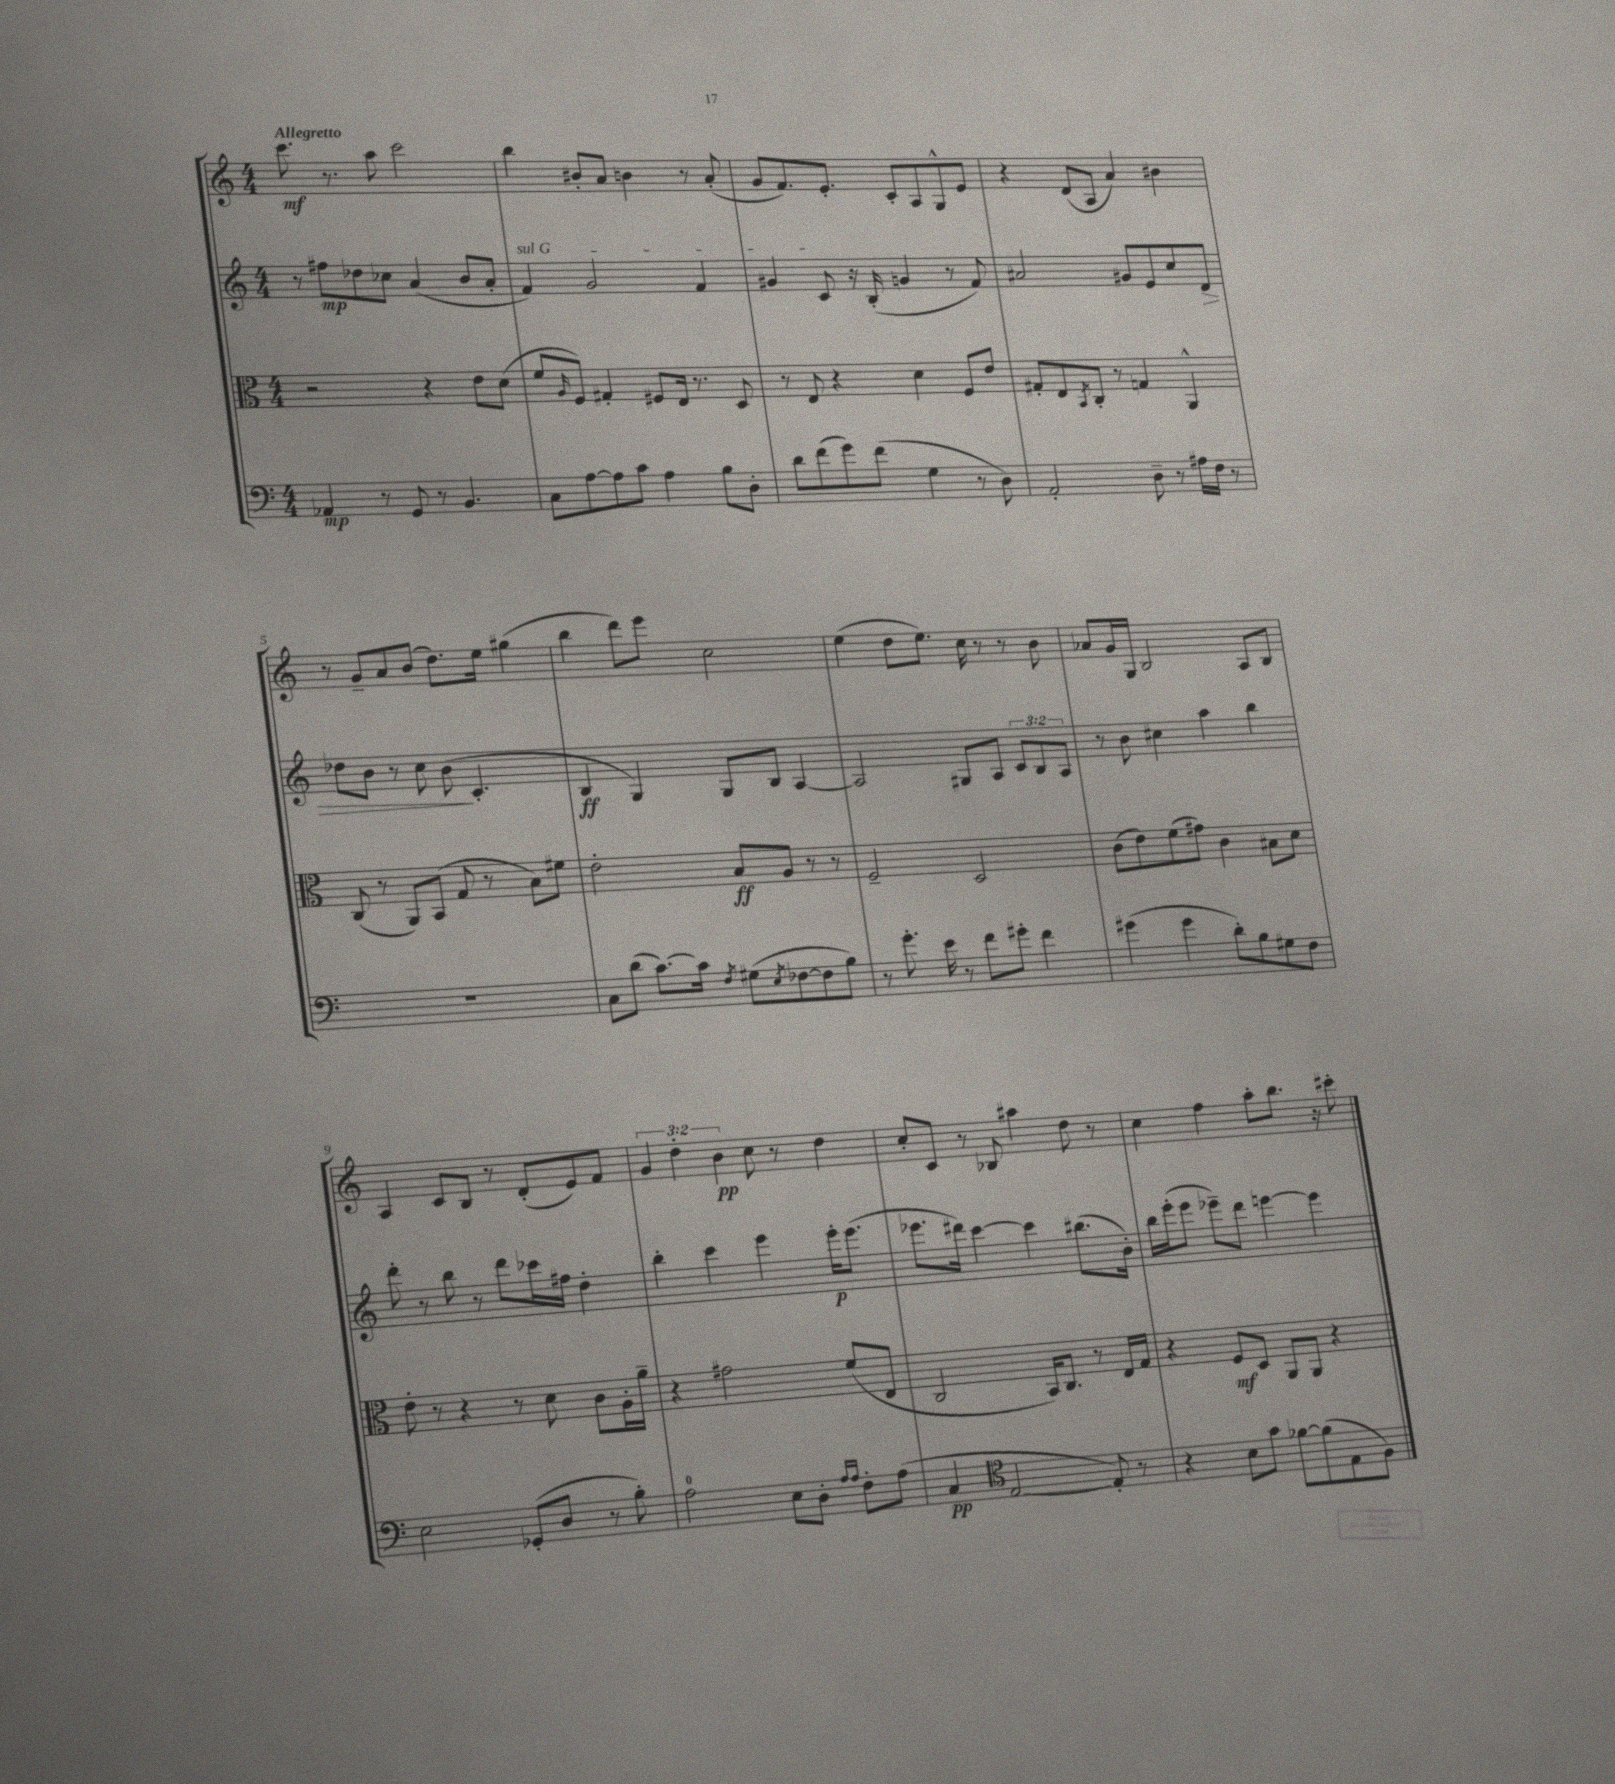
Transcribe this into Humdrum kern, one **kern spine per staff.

**kern	**dynam	**kern	**dynam	**kern	**dynam	**kern	**dynam
*part4	*part4	*part3	*part3	*part2	*part2	*part1	*part1
*staff4	*staff4	*staff3	*staff3	*staff2	*staff2	*staff1	*staff1
*clefF4	*	*clefC3	*	*clefG2	*	*clefG2	*
*k[]	*	*k[]	*	*k[]	*	*k[]	*
*M4/4	*	*M4/4	*	*M4/4	*	*M4/4	*
=1	=1	=1	=1	=1	=1	=1	=1
!	!	!	!	!	!	!LO:TX:a:B:t=Allegretto	!
4AA-X/	mp	2r	.	8r	.	8.ccc\	mf
.	.	.	.	8ff#X\L	mp	.	.
.	.	.	.	.	.	8.r	.
8r	.	.	.	8dd-X\	.	.	.
8GG/	.	.	.	8cc-X\J	.	8aa\	.
8r	.	4r	.	(4a/	.	2ccc\	.
4.BB/	.	.	.	.	.	.	.
.	.	8e\L	.	8b/L	.	.	.
.	.	(8d\J	.	8a'/J	.	.	.
=2	=2	=2	=2	=2	=2	=2	=2
!	!	!	!	!LO:TX:a:i:t=sul G	!	!	!
8C\L	.	8f/L	.	4f/)	.	4bb\	.
.	.	16qqA/	.	.	.	.	.
[8A\	.	8F/J)	.	.	.	.	.
8A\]	.	4G#X'/	.	2g/	.	8b#X'/L	.
8c\J	.	.	.	.	.	8a/J	.
4A\	.	8F#X/L	.	.	.	4bn\	.
.	.	16E/Jk	.	.	.	.	.
.	.	8.r	.	.	.	.	.
8B\L	.	.	.	4f/	.	8r	.
8D'\J	.	8D/	.	.	.	(8a'/	.
=3	=3	=3	=3	=3	=3	=3	=3
8d\L	.	8r	.	4g#X/	.	8g/L	.
(8f\	.	8E/	.	.	.	8.f/)	.
8g\)	.	4r	.	8c/	.	.	.
.	.	.	.	.	.	8.e'/J	.
(8f\J	.	.	.	16r	.	.	.
.	.	.	.	(16B'/	.	.	.
4G\	.	4d\	.	4gn/	.	8c'/L	.
.	.	.	.	.	.	8A/	.
8r	.	8F/L	.	8r	.	8G^^/	.
8D\)	.	8e/J	.	8f/)	.	8e/J	.
=4	=4	=4	=4	=4	=4	=4	=4
2AA'/	.	8G#X'/L	.	2a#X/	.	4r	.
.	.	8E/	.	.	.	.	.
.	.	8qBB/	.	.	.	.	.
.	.	8C'/J	.	.	.	(8d/L	.
.	.	8r	.	.	.	8A/J	.
8D~\	.	4Gn/	.	8g#X/L	.	4a/)	.
8r	.	.	.	8e/	.	.	.
16A#X\LL	.	4AA^^/	.	8cc/	.	4b#X\	.
16F\JJ	.	.	.	.	.	.	.
!	!	!	!	!	!LO:HP:b	!	!
8r	.	.	.	8d/J	>	.	.
!!LO:LB:g=z
=5	=5	=5	=5	=5	=5	=5	=5
1r	.	(8C/	.	8dd-X\L	.	8r	.
.	.	8r	.	8b\J	.	8g~/L	.
.	.	8AA/L)	.	8r	.	8a/	.
.	.	(8BB/J	.	8cc\	.	(8b/J	.
.	.	8G/	.	(8b\	.	8.dd\L)	.
.	.	8r	.	4.c'/	]	.	.
.	.	.	.	.	.	16ee\Jk	.
.	.	8B\L)	.	.	.	(4gg#X\	.
.	.	8f#X\J	.	.	.	.	.
=6	=6	=6	=6	=6	=6	=6	=6
8C\L	.	2e'\	.	4B/	ff	4bb\	.
(8d\J	.	.	.	.	.	.	.
[8.c\L)	.	.	.	4G/)	.	8ddd\L)	.
.	.	.	.	.	.	8eee\J	.
16c\Jk]	.	.	.	.	.	.	.
8qF/	.	.	.	.	.	.	.
(8G#X\L	.	8B/L	ff	8G/L	.	2cc\	.
8qE/	.	.	.	.	.	.	.
[8F-X\	.	8A/J	.	8B/J	.	.	.
8F-\]	.	8r	.	[4A/	.	.	.
8B\J)	.	8r	.	.	.	.	.
=7	=7	=7	=7	=7	=7	=7	=7
8r	.	2F~/	.	2A/]	.	(4ee\	.
8.g'\	.	.	.	.	.	.	.
.	.	.	.	.	.	8dd\L	.
16e\	.	.	.	.	.	.	.
8r	.	.	.	.	.	8.ee\J)	.
8f\L	.	2D/	.	8G#X/L	.	.	.
.	.	.	.	.	.	16cc\	.
8g#X'\J	.	.	.	8A/J	.	8r	.
4f\	.	.	.	12c/L	.	8r	.
.	.	.	.	12B/	.	.	.
.	.	.	.	.	.	8b\	.
.	.	.	.	12A/J	.	.	.
=8	=8	=8	=8	=8	=8	=8	=8
(4g#X\	.	(8c\L	.	8r	.	8a-X/L	.
.	.	8e\)	.	8b\	.	16g/L	.
.	.	.	.	.	.	16G/JJ	.
4g#\	.	(8f\	.	4cc#X\	.	2B/	.
.	.	8g#X\J)	.	.	.	.	.
8d'\L)	.	4c\	.	4aa\	.	.	.
8B\	.	.	.	.	.	.	.
8G#X\	.	8B#X\L	.	4bb\	.	8A/L	.
8F\J	.	8d\J	.	.	.	8B/J	.
!!LO:LB:g=z
=9	=9	=9	=9	=9	=9	=9	=9
2E\	.	8e'\	.	8ddd'\	.	4A/	.
.	.	8r	.	8r	.	.	.
.	.	4r	.	8bb\	.	8c/L	.
.	.	.	.	8r	.	8B/J	.
(8GG-X'/L	.	8r	.	8ddd\L	.	8r	.
8D/J	.	8d\	.	16ccc-X\L	.	(8d'/L	.
.	.	.	.	16ff#X\JJ	.	.	.
8r	.	8c\L	.	4dd'\	.	8e/)	.
8B'\)	.	16A'\L	.	.	.	8f/J	.
.	.	16a~\JJ	.	.	.	.	.
=10	=10	=10	=10	=10	=10	=10	=10
2A\	.	4r	.	4bb'\	.	6g/	.
.	.	.	.	.	.	6dd'\	.
.	.	2g#X\	.	4ccc\	.	.	.
.	.	.	.	.	.	6b\	pp
8E\L	.	.	.	4eee\	.	8cc\	.
8D'\J	.	.	.	.	.	8r	.
16qqA/LL	.	.	.	.	.	.	.
16qqA/JJ	.	.	.	.	.	.	.
8F'\L	.	(8f/L	.	16eee'\KL	p	4dd\	.
.	.	.	.	(8.eee\J	.	.	.
(8A\J	.	8E/J	.	.	.	.	.
=11	=11	=11	=11	=11	=11	=11	=11
4C/	pp	2C/	.	8.eee-X\L	.	8cc'/L	.
.	.	.	.	.	.	8c/J	.
.	.	.	.	16ddd#X\Jk)	.	.	.
*clefC4	*	*	*	*	*	*	*
[2E/	.	.	.	[4ccc\	.	8r	.
.	.	.	.	.	.	8B-X/	.
.	.	16BB/KL)	.	4ccc\]	.	4aa#X\	.
.	.	8.C/J	.	.	.	.	.
8E'/])	.	8r	.	(8.bb#X\L	.	8dd\	.
8r	.	16E/LL	.	.	.	8r	.
.	.	16G/JJ	.	16b'\Jk)	.	.	.
=12	=12	=12	=12	=12	=12	=12	=12
4r	.	4r	.	16bb\LL	.	4cc\	.
.	.	.	.	(16eee'\J	.	.	.
.	.	.	.	8eee\J	.	.	.
8B\L	.	8F/L	mf	8eee-X~\L)	.	4ff\	.
8g\J	.	8D/J	.	8ddd\J	.	.	.
[8f-X\L	.	8AA/L	.	[4eeen\	.	8aa'\L	.
(8f-\]	.	8AA/J	.	.	.	8.bb\J	.
8E\	.	4r	.	4eee\]	.	.	.
.	.	.	.	.	.	16r	.
8F\J)	.	.	.	.	.	8ccc#X'\	.
==	==	==	==	==	==	==	==
*-	*-	*-	*-	*-	*-	*-	*-
